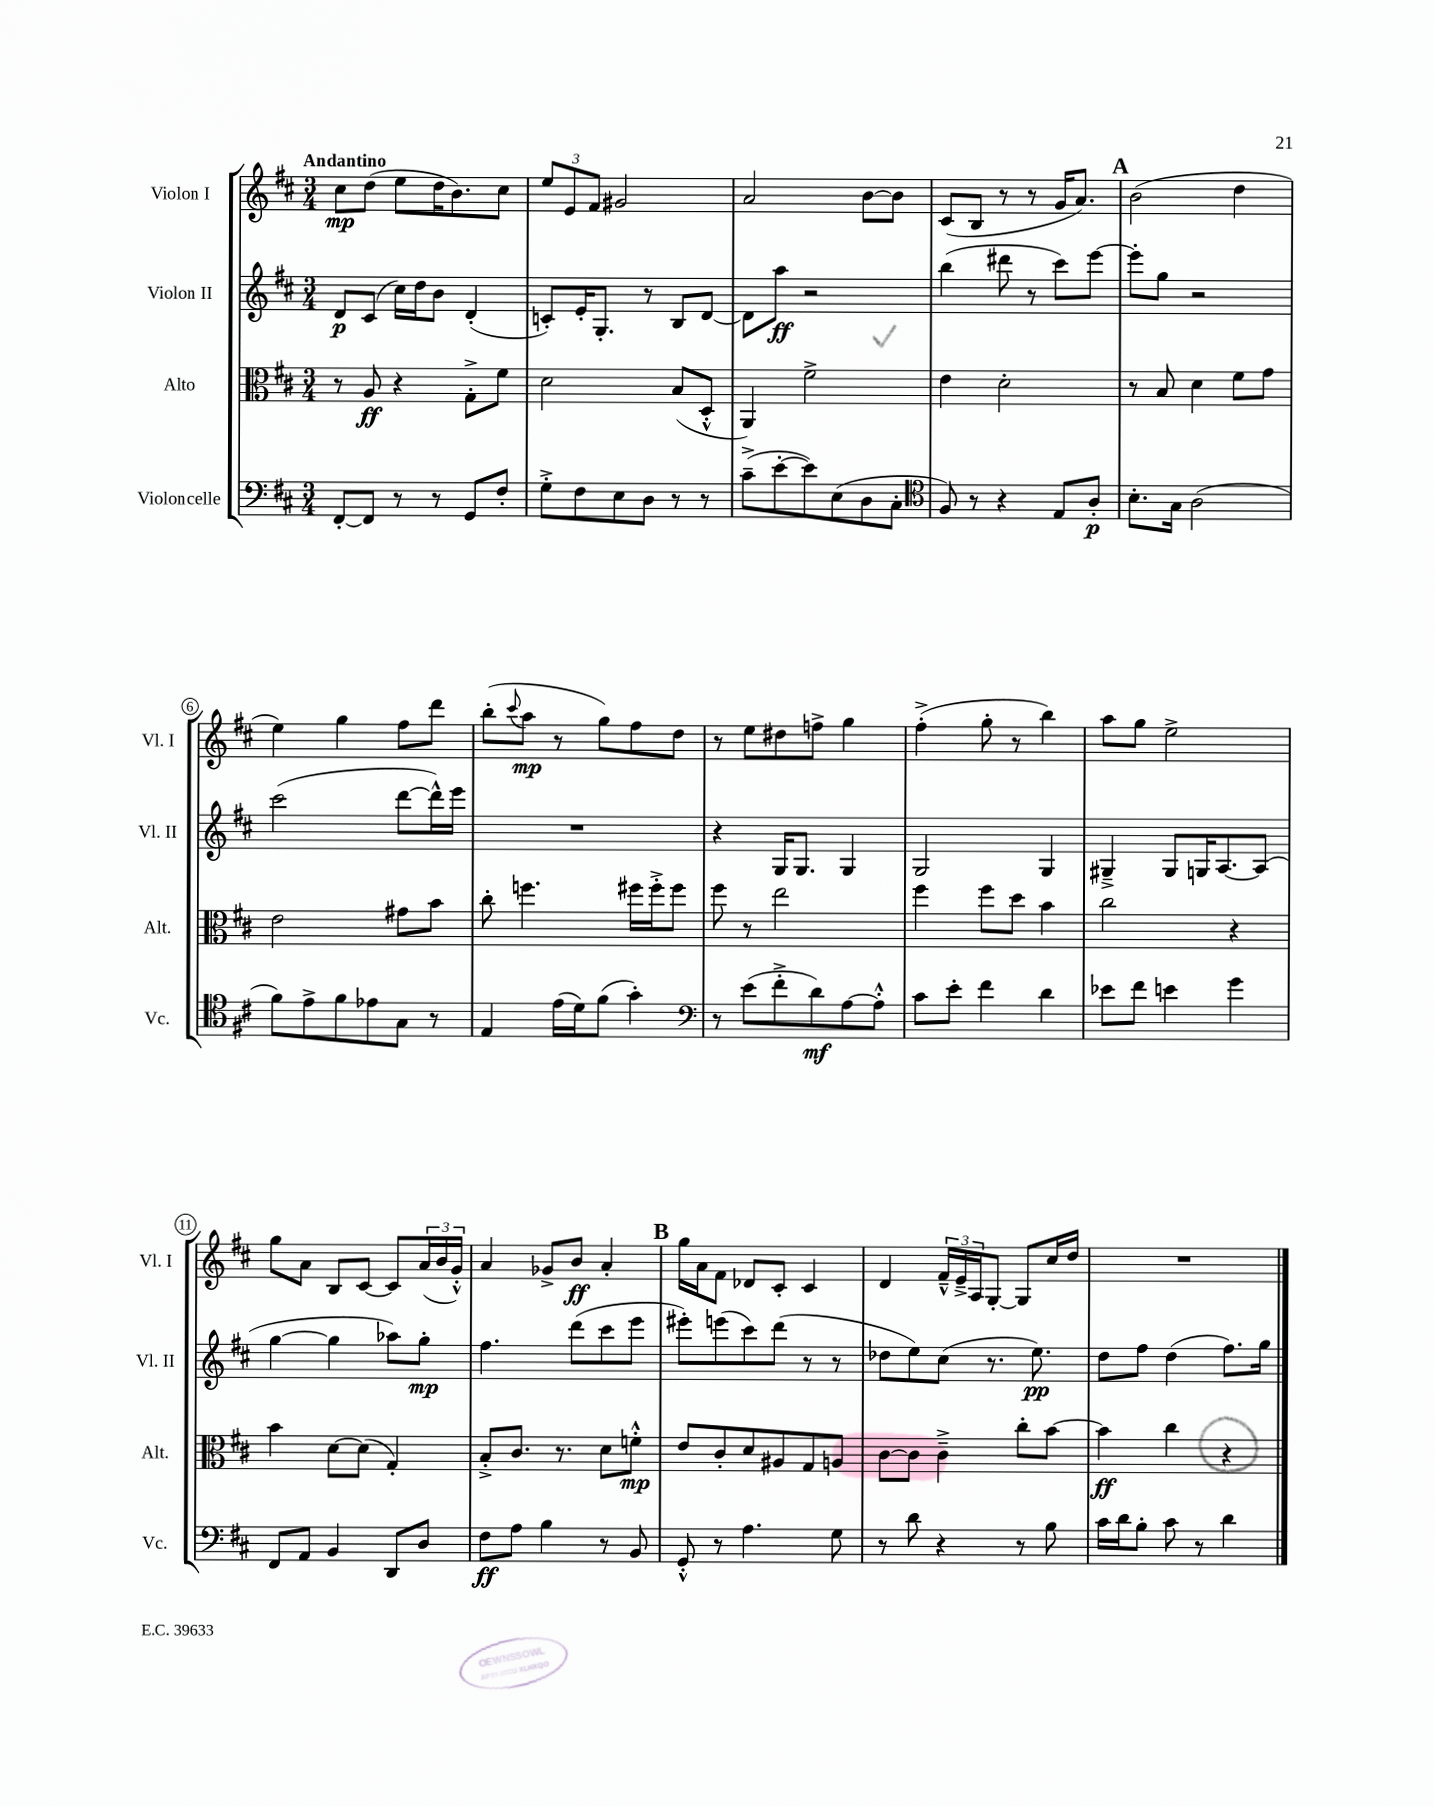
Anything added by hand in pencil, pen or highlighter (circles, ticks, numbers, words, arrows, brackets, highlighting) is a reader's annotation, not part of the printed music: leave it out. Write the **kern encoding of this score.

**kern	**kern	**kern	**kern
*staff4	*staff3	*staff2	*staff1
*clefF4	*clefC3	*clefG2	*clefG2
*k[f#c#]	*k[f#c#]	*k[f#c#]	*k[f#c#]
*M3/4	*M3/4	*M3/4	*M3/4
[8FF#'	8r	8d	8cc#
8FF#]	8A	(8c#	(8dd
8r	4r	16cc#)	8ee
.	.	16dd	.
8r	.	8b	16dd
.	.	.	8.b)
8GG	8G'^	(4d'	.
8F#'	8f#	.	8cc#
=	=	=	=
8G'^	2d	8c')	12ee
.	.	.	12e
8F#	.	16e'	.
.	.	.	12f#
.	.	8.G'	.
8E	.	.	2g#
8D	.	8r	.
8r	(8B	8B	.
8r	8D'^^	[8d	.
=	=	=	=
(8c#~^	4AA)	8d]	2a
[8e'	.	8aa	.
8e])	2f#^	2r	.
(8E	.	.	.
8D	.	.	[8b
8C#'	.	.	8b]
=	=	=	=
*clefC4	*	*	*
8F#)	4e	(4bb	(8c#
8r	.	.	8B
4r	2d'	8ddd#	8r
.	.	8r	8r
8E	.	8ccc#)	16g
.	.	.	8.a)
8A'	.	[8eee	.
=	=	=	=
8.B'	8r	8eee']	(2b
.	8B	8gg	.
16G	.	.	.
(2A	4d	2r	.
.	8f#	.	4dd
.	8g	.	.
=	=	=	=
8f#)	2e	(2ccc#	4ee)
8e^	.	.	.
8f#	.	.	4gg
8e-	.	.	.
8G	8g#	[8ddd	8ff#
8r	8b	16ddd^^])	8ddd
.	.	16eee	.
=	=	=	=
4E	8cc#'	2.r	(8bb'
.	.	.	8qqccc#
.	4.ff	.	8aa
(16e	.	.	8r
16d)	.	.	.
(8f#	.	.	8gg)
4g')	16ff#	.	8ff#
.	16ff#'^	.	.
.	8ff#	.	8dd
=	=	=	=
*clefF4	*	*	*
8r	8ff#	4r	8r
(8e	8r	.	8ee
8f#'^	2ee	16G	8dd#
.	.	8.G	.
8d)	.	.	8ff^
[8A	.	4G	4gg
8A'^^]	.	.	.
=	=	=	=
8c#	4ff#	2G	(4ff#'^
8e'	.	.	.
4f#	8ff#	.	8gg'
.	8dd	.	8r
4d	4b	4G	4bb)
=	=	=	=
8e-	2cc#	4G#~^	8aa
8f#	.	.	8gg
4e	.	8G#	2ee^
.	.	16G	.
.	.	[8.A	.
4g	4r	.	.
.	.	(8A]	.
=	=	=	=
8FF#	4b	[4gg	8gg
8AA	.	.	8a
4BB	[8d	4gg]	8B
.	(8d]	.	[8c#
8DD	4G')	8aa-)	8c#]
8D	.	8gg'	(24a
.	.	.	24b
.	.	.	24g'^^)
=	=	=	=
8F#	8B'^	4.ff#	4a
8A	8.c#	.	.
4B	.	.	8g-^
.	8.r	.	.
.	.	(8ddd	8b
8r	8d	8ccc#	4a'
8BB	8f'^^	8eee	.
=	=	=	=
8GG'^^	8e	8eee#')	16gg
.	.	.	16a
8r	8c#'	(8eee	8f#
4.A	8d	8ccc#)	8d-
.	8A#	(8ddd	8c#'
.	8G	8r	4c#
8G	8A	8r	.
=	=	=	=
8r	[8c#	8dd-	4d
8d	8c#]	8ee)	.
4r	4c#~^	(8cc#	24f#~^^
.	.	.	24e~^
.	.	.	24A
.	.	8.r	[8G'
8r	8cc#'	.	8G]
.	.	8.ee)	.
8B	[8b	.	16cc#
.	.	.	16dd
=	=	=	=
16c#	4b]	8dd	2.r
16d	.	.	.
8B'	.	8ff#	.
8c#	4cc#	(4dd	.
8r	.	.	.
4d	4r	8.ff#)	.
.	.	16gg	.
==	==	==	==
*-	*-	*-	*-
